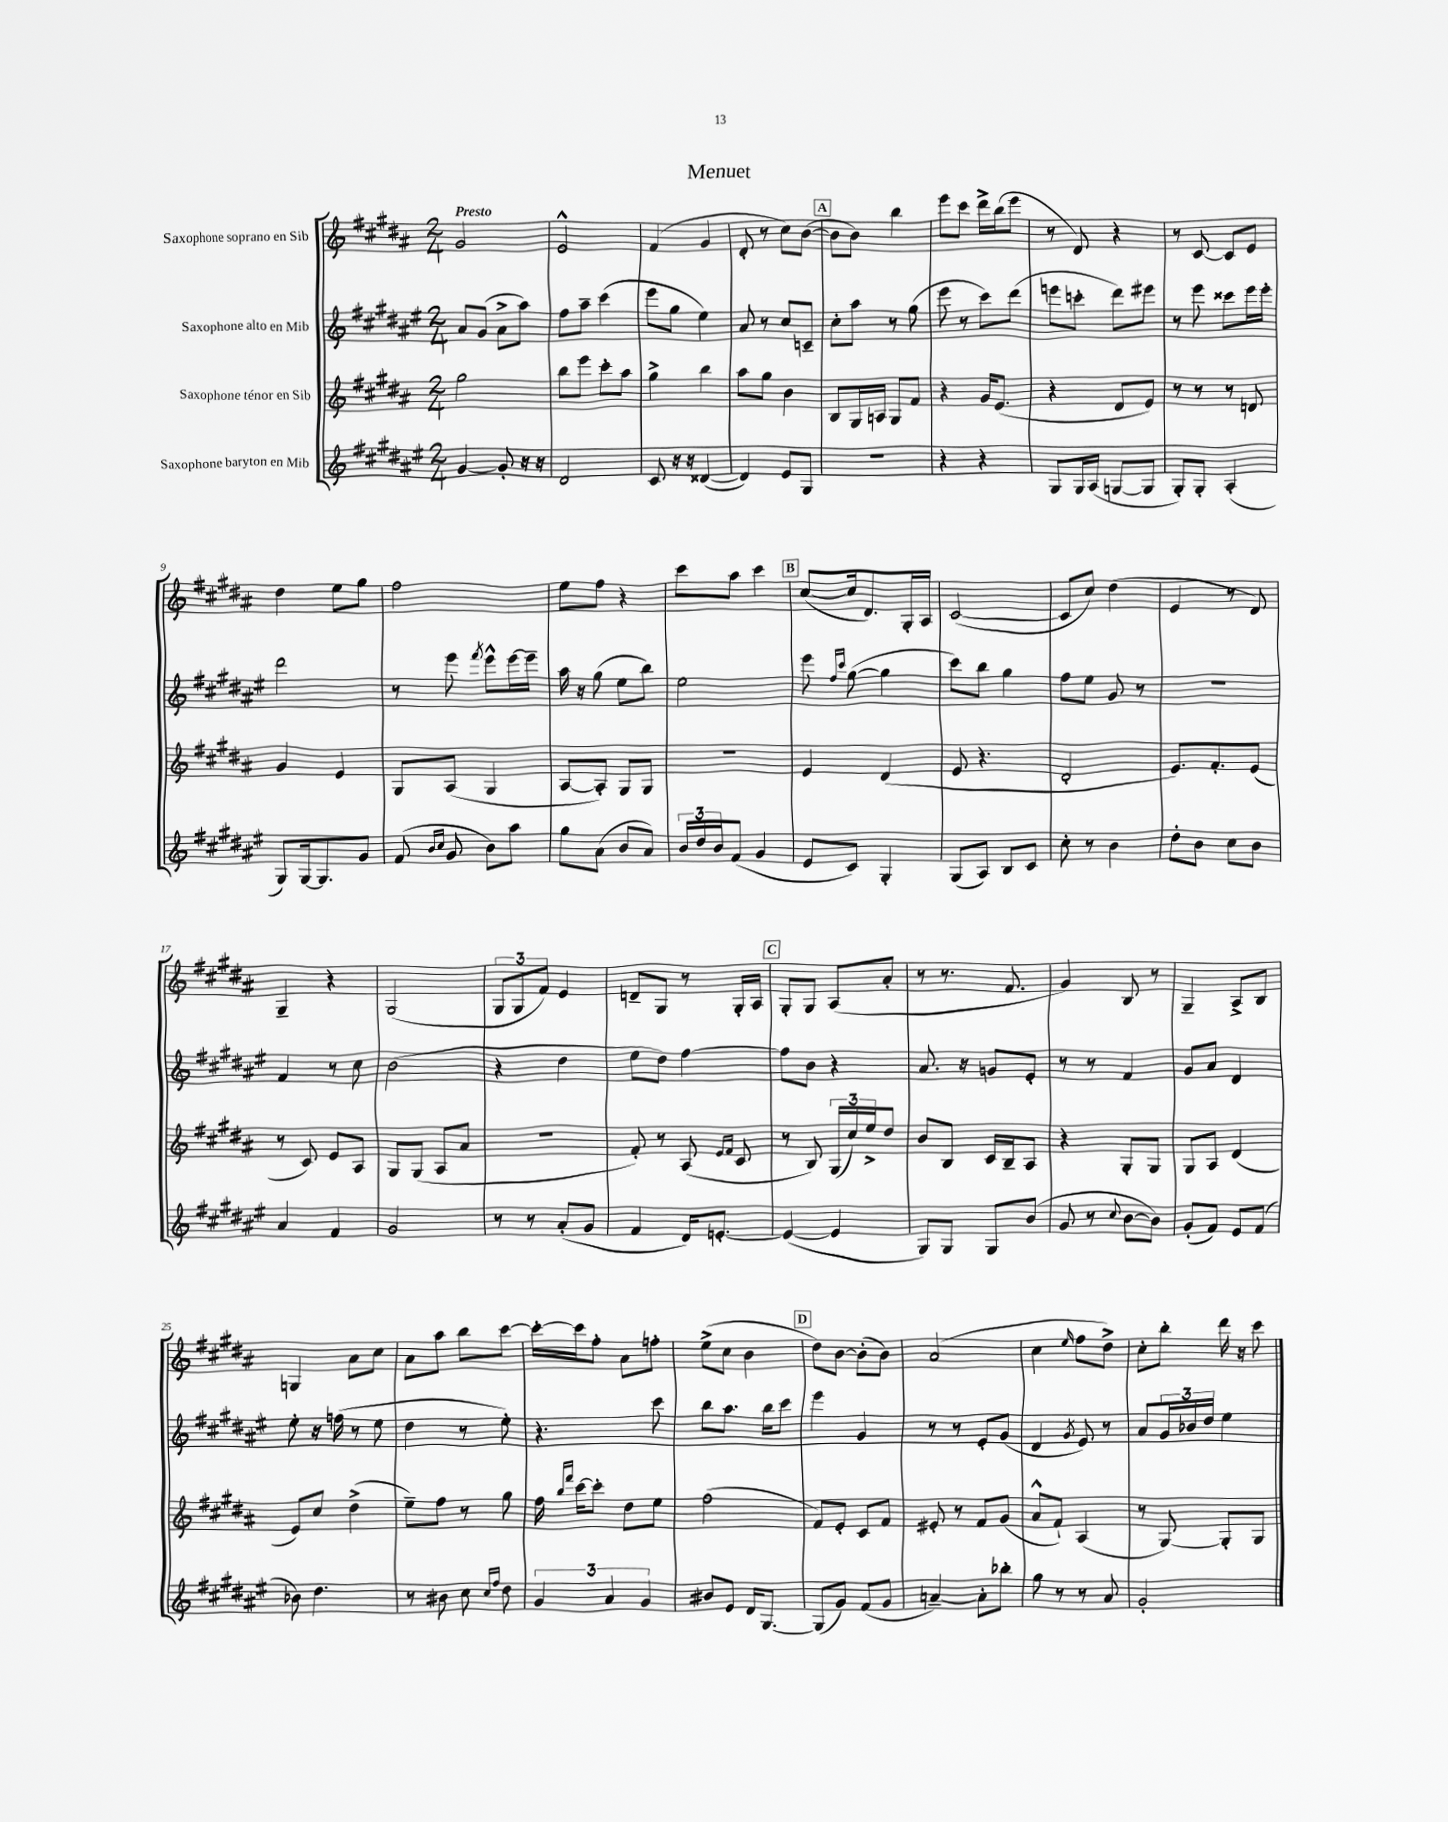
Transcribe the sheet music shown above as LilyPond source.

\header { title = "Menuet" }
<<
\new StaffGroup <<
\new Staff = "s0" \with { instrumentName = "Saxophone soprano en Sib" } {
    \clef treble \key b \major \numericTimeSignature \time 2/4 \tempo "Presto"
    gis'2 |
    e'2-^ |
    fis'4( gis'4 |
    dis'8-. r8 cis''8) b'8~( |
    \mark \markup { \box "A" } b'8 b'8) b''4 |
    e'''8 cis'''8 dis'''16-> b''16( e'''8 |
    r8 dis'8) r4 |
    r8 cis'8~ cis'8 e'8 |
    dis''4 e''8 gis''8 |
    fis''2 |
    e''8 fis''8 r4 |
    cis'''8 ais''8 cis'''4 |
    \mark \markup { \box "B" } cis''8~( cis''16 dis'8.) gis16-. ais16 |
    cis'2~( |
    cis'8 cis''8) dis''4( |
    e'4 r8 dis'8) |
    gis4-- r4 |
    gis2( |
    \tuplet 3/2 { gis8 gis8 fis'8) } e'4 |
    d'8-- gis8 r8 gis16-. ais16 |
    \mark \markup { \box "C" } gis8-. gis8 ais8( ais'8-. |
    r8 r8. fis'8. |
    gis'4) b8 r8 |
    gis4-- ais8-> b8 |
    g4 ais'8 cis''8 |
    ais'8 ais''8 b''8 cis'''8~ |
    cis'''16~-. cis'''16 fis''8-. ais'8 f''8-. |
    e''8->( cis''8 b'4 |
    \mark \markup { \box "D" } dis''8) b'8~ b'8-.( b'8) |
    ais'2( |
    cis''4 \grace { e''16 } fis''8 dis''8->) |
    cis''8-. b''8-. dis'''16 r16 cis'''8 \bar "|." |
}
\new Staff = "s1" \with { instrumentName = "Saxophone alto en Mib" } {
    \clef treble \key fis \major \numericTimeSignature \time 2/4
    ais'8 gis'8( ais'8-> ais''8) |
    fis''8 ais''8-- cis'''4( |
    eis'''8 gis''8 eis''4) |
    ais'8 r8 cis''8 c'8-- |
    \mark \markup { \box "A" } cis''8-. ais''8 r8 gis''8( |
    eis'''8 r8 cis'''8) dis'''8( |
    e'''8 c'''8-. dis'''8) eis'''8 |
    r8 eis'''8 cisis'''8 eis'''16 eis'''16-. |
    dis'''2 |
    r8 eis'''8 \acciaccatura { fis'''8 } eis'''8-^ eis'''16~ eis'''16-- |
    ais''16 r16 gis''8( eis''8 b''8) |
    eis''2 |
    \mark \markup { \box "B" } eis'''8 \grace { fis''16 cis'''16 } gis''8~( gis''4 |
    cis'''8) b''8 gis''4 |
    fis''8 eis''8 gis'8 r8 |
    R2 |
    fis'4 r8 cis''8 |
    b'2( |
    r4 dis''4 |
    eis''8 dis''8) fis''4~ |
    \mark \markup { \box "C" } fis''8 b'8 r4 |
    ais'8. r16 g'8 eis'8-. |
    r8 r8 fis'4 |
    gis'8 ais'8 dis'4 |
    eis''8-. r16 f''16( r8 eis''8 |
    dis''4 r8 eis''8-.) |
    r4. cis'''8 |
    b''8 ais''8. b''16 cis'''8 |
    \mark \markup { \box "D" } eis'''4 gis'4 |
    r8 r8 eis'8-. gis'8( |
    dis'4 \acciaccatura { gis'8 } eis'8) r8 |
    ais'8 \tuplet 3/2 { gis'16 bes'16 dis''16 } eis''4 \bar "|." |
}
\new Staff = "s2" \with { instrumentName = "Saxophone ténor en Sib" } {
    \clef treble \key b \major \numericTimeSignature \time 2/4
    gis''2 |
    b''8 e'''8 cis'''8-. ais''8 |
    gis''4-> b''4 |
    ais''8 gis''8 b'4 |
    \mark \markup { \box "A" } b8 gis16 a16 gis8 fis'8 |
    r4 gis'16 e'8.( |
    r4 dis'8 e'8) |
    r8 r8 r8 d'8 |
    gis'4 e'4 |
    gis8 ais8( gis4 |
    ais8~ ais8-.) gis8 gis8 |
    R2 |
    \mark \markup { \box "B" } e'4 dis'4( |
    e'8 r4. |
    dis'2-. |
    e'8.) fis'8.-. e'8( |
    r8 cis'8) e'8 ais8 |
    gis8 gis8( ais8 ais'8 |
    r2 |
    fis'8-.) r8 ais8( \grace { e'16 fis'16 } cis'8 |
    \mark \markup { \box "C" } r8 b8) \tuplet 3/2 { gis16( cis''16) e''16-> } dis''8 |
    b'8 b8 cis'16 b16-- ais8 |
    r4 gis8-. gis8 |
    gis8 ais8 dis'4( |
    e'8) cis''8 dis''4->( |
    e''8--) fis''8 r8 gis''8 |
    fis''16 \grace { b''16 fis'''16 } cis'''16~ cis'''8-. dis''8 e''8 |
    fis''2( |
    \mark \markup { \box "D" } fis'8) e'8-. cis'8 fis'8 |
    eis'8-. r8 fis'8 gis'8( |
    ais'8-^ fis'8-!) ais4( |
    r8 gis8~) gis8-. gis8 \bar "|." |
}
\new Staff = "s3" \with { instrumentName = "Saxophone baryton en Mib" } {
    \clef treble \key fis \major \numericTimeSignature \time 2/4
    gis'4~ gis'8-. r16 r16 |
    dis'2 |
    cis'8 r16 r16 disis'4~( |
    disis'4) eis'8 gis8 |
    \mark \markup { \box "A" } R2 |
    r4 r4 |
    gis8 gis16 ais16( g8~ g8 |
    gis8-.) gis8-. ais4-.( |
    gis8) gis16~ gis8. gis'8 |
    fis'8( \grace { b'16 cis''16 } gis'8 b'8) ais''8 |
    gis''8 ais'8( b'8 ais'8) |
    \tuplet 3/2 { b'16 dis''16 b'16 } fis'8( gis'4 |
    \mark \markup { \box "B" } eis'8 cis'8) gis4-. |
    gis8( ais8) b8 cis'8 |
    cis''8-. r8 b'4 |
    dis''8-. b'8 cis''8 b'8 |
    ais'4 fis'4 |
    gis'2 |
    r8 r8 ais'8-.( gis'8 |
    fis'4 dis'16) e'8.~-. |
    \mark \markup { \box "C" } e'4~( e'4 |
    gis8) gis8 gis8 b'8( |
    gis'8 r8 \appoggiatura { cis''8 } b'8~ b'8) |
    gis'8-.( fis'8) eis'8 fis'8( |
    bes'8) dis''4. |
    r8 bis'8 cis''8 \grace { cis''16 fis''16 } dis''8 |
    \tuplet 3/2 { gis'4 ais'4 gis'4 } |
    bis'8 eis'8 dis'16 gis8.~ |
    \mark \markup { \box "D" } gis8( gis'8) fis'8( gis'8 |
    a'4~--) a'8-. bes''8-. |
    gis''8 r8 r8 ais'8 |
    gis'2-. \bar "|." |
}
>>
>>
